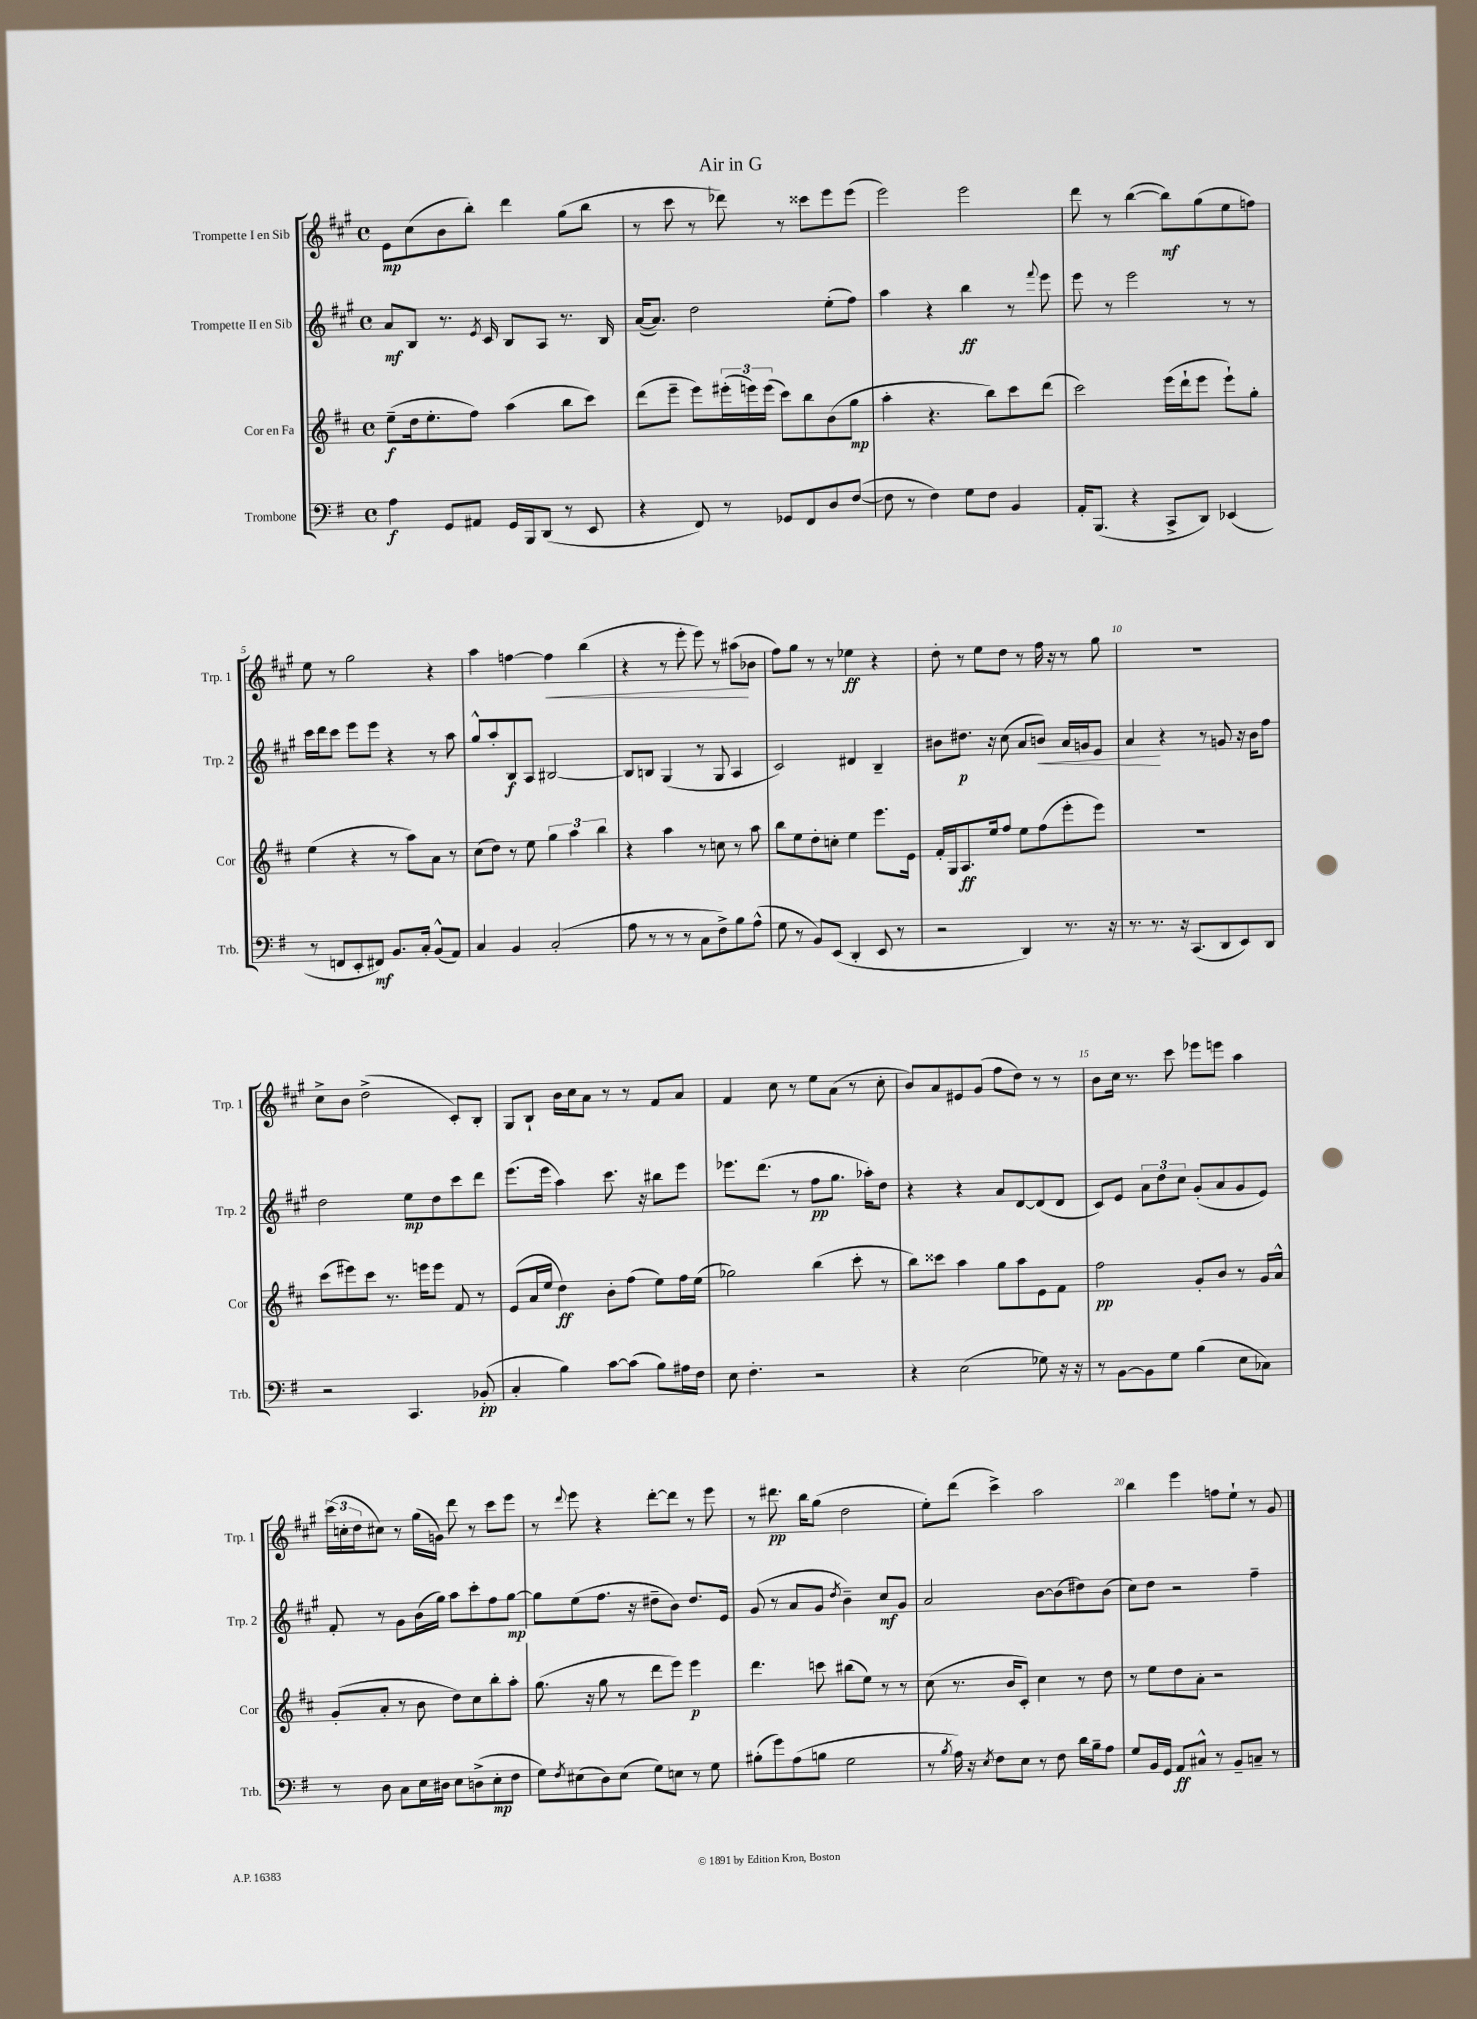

**kern	**kern	**kern	**kern
*staff4	*staff3	*staff2	*staff1
*clefF4	*clefG2	*clefG2	*clefG2
*k[f#]	*k[f#c#]	*k[f#c#g#]	*k[f#c#g#]
*M4/4	*M4/4	*M4/4	*M4/4
*met(c)	*met(c)	*met(c)	*met(c)
4A\	(8ee~\L	8a/L	8e\L
.	16dd\k	8B/J	(8cc#\
.	8.ee'\	.	.
8GG/L	.	8.r	8b\
8AA#/J	8ff#\J)	.	8bb'\J)
.	.	8qe/	.
.	.	16c#/	.
16GG/LL	(4aa\	8B/L	4ddd\
16BBB/J	.	.	.
(8DD/J	.	8A/J	.
8r	8bb\L	8.r	(8gg#\L
8EE/	8ccc#\J)	.	8bb\J
.	.	16B/	.
=	=	=	=
4r	(8ddd\L	([16a/LK	8r
.	.	8.a/]J)	.
.	8eee~\J	.	8ccc#\
8FF#/)	8eee\L)	2dd\	8r
8r	(24eee#'\L	.	8ddd-\)
.	24eee\)	.	.
.	(24eee\JJ	.	.
8GG-/L	8ccc#\L)	.	8r
8FF#/	8bb\	.	8ccc##\L
8D/	(8b\	(8ee'\L	8eee\
([8F#/J	8gg\J	8ff#\J)	(8eee\J
=	=	=	=
8F#\]	4aa'\	4aa\	2eee\)
8r	.	.	.
4F#\)	4.r	4r	.
8G\L	.	4bb\	2eee\
8F#\J	8bb\L)	.	.
4BB/	8ccc#\	8r	.
.	.	8qqfff#/	.
.	(8ddd\J	8eee\	.
=	=	=	=
16AA'/LK	2ccc#\)	8eee\	8ddd\
(8.BBB/J	.	.	.
.	.	8r	8r
4r	.	2eee\	([4bb\
8CC^/L	(16eee\LL	.	8bb\]L)
.	16ddd`\J	.	.
8DD/J)	8eee\J	.	(8gg#\
(4EE-/	8eee`\L)	8r	8ee\
.	8gg'\J	8r	8ff\J)
=	=	=	=
8r	(4ee\	16ccc#\LL	8ee\
.	.	16ddd\J	.
8FF/L	.	8ccc#\J	8r
8EE'/	4r	8eee\L	2gg#\
8FF#/J)	.	8eee\J	.
8.BB/L	8r	4r	.
.	8aa\L)	.	.
16C'/Jk	.	.	.
(8BB^^/L	8a\J	8r	4r
8AA/J)	8r	8aa\	.
=	=	=	=
4C/	(8cc#\L	8gg#^^/L	4aa\
.	8dd\J)	8aa'/	.
4BB/	8r	8B/	[4ff\
.	8ee\	8A/J	.
(2C'/	6gg\	[2B#/	4ff\]
.	6aa\	.	.
.	.	.	(4bb\
.	6bb\	.	.
=	=	=	=
8A\	4r	8B#/]L	4r
8r	.	8B/J	.
8r	4aa\	(4G#/	8r
8r	.	.	8eee'\
8C\L	8r	8r	8eee\)
8F#^\)	8cc\	8G#/	8r
8B\	8r	4A/	(8aa#\L
(8A^^\J	8aa\	.	8b-\J
=	=	=	=
8G\	8bb\L	2c#/)	8ff#\L)
8r	8ee\	.	8gg#\J
8BB/L)	8dd'\	.	8r
(8EE/J	8cc'\J	.	8r
4DD'/	4ee\	4d#/	4ee-\
8EE/	8.eee\L	4B~/	4r
8r	.	.	.
.	16e\Jk	.	.
=	=	=	=
2r	16f#'/LL	8b#\L	8dd'\
.	16G/J	.	.
.	8.A/	8.dd#\J	8r
.	.	.	8ee\L
.	16ee/k	16r	.
.	8ff#/J	(8cc#\	8dd\J
4DD/)	8ee\L	8a/L	8r
.	(8ff#\	8b/J)	16ff#\
.	.	.	16r
8.r	8eee'\	16a/LL	8r
.	.	16g/J	.
.	8eee\J)	8e/J	8gg#\
16r	.	.	.
=	=	=	=
8.r	1r	4a/	1r
8.r	.	.	.
.	.	4r	.
16r	.	.	.
(8.CC/L	.	.	.
.	.	8r	.
8DD/	.	8g/	.
8EE/)	.	16r	.
.	.	16b\LK	.
8DD/J	.	8ff#\J	.
=	=	=	=
2r	(8ccc#\L	2dd\	8cc#^\L
.	8eee#\)	.	8b\J
.	8ccc#\J	.	(2dd^\
.	8.r	.	.
4.CC/	.	8ee\L	.
.	16eee\LK	.	.
.	8eee\J	8dd\	.
.	8f#/	8ccc#\	8c#'/L)
(8BB-'/	8r	8ddd\J	8B'/J
=	=	=	=
4C'/	(8e/L	(8.eee\L	8G#/L
.	16a/L	.	8B`/J
.	16ee/JJ	16eee\Jk	.
4B\)	4dd\)	4aa\)	16b\LL
.	.	.	16cc#\J
.	.	.	8a\J
[8c\L	8b'\L	8.ccc#\	8r
(8c\]J	(8ff#\J	.	8r
.	.	16r	.
8B\L)	8ee\L)	8bb#\L	8f#/L
16A#\L	16ff#\L	8eee\J	8a/J
16F#\JJ	(16ee\JJ	.	.
=	=	=	=
8E\	2gg-\)	8.eee-\L	4f#/
4.F#'\	.	.	.
.	.	(8.ddd\J	.
.	.	.	8cc#\
.	.	8r	8r
2r	(4bb\	8ff#\L	8ee\L
.	.	8.gg#\J	(8a\J
.	8ccc#'\	.	8r
.	.	16aa-'\LK)	.
.	8r	8dd\J	8cc#'\
=	=	=	=
4r	8bb\L)	4r	8b/L)
.	8ccc##\J	.	8a/
(2E\	4aa\	4r	8e#/
.	.	.	(8g#/J
.	8gg\L	8a/L	8ff#\L
.	8aa\	[8d/	8dd\J)
8G-\)	8e\	(8d/]	8r
16r	8f#\J	8d/J	8r
16r	.	.	.
=	=	=	=
8r	2ff#\	8c#/L)	8b\L
[8BB\L	.	8e/J	16cc#\Jk
.	.	.	8.r
8BB\]	.	12a\L	.
.	.	12dd\	.
8G\J	.	.	8ccc#\
.	.	12cc#\J	.
(4B\	8g'/L	(8g#'/L	8eee-\L
.	8b/J	8a/	8eee\J
8E\L	8r	8g#/	4aa\
8C-\J)	16g/LL	8e/J)	.
.	16a^^/JJ	.	.
=	=	=	=
8r	(8g'/L	8f#'/	(24ccc#\LL
.	.	.	24cc'\
.	.	.	24dd\J
8D\	8a'/J	8r	8cc#\J)
8C\L	8r	8g#\L	8r
16E\L	8b\	(16b\L	(16gg#\LL
16D#\JJ	.	16gg#\JJ)	16g\JJ)
8E\L	8dd\L)	8aa\L	8ddd\
(8D^\	8cc#\	8ccc#'\	8r
8E'\	8bb'\	8ff#\	8ccc#\L
8F#\J	8aa'\J	[8gg#\J	8eee\J
=	=	=	=
8G\L)	(8.gg\	8gg#\]L	8r
8qF#/	.	.	8qqddd/
(8E#\	.	(8ee\	8eee\
.	16r	.	.
8D\)	8gg\	8.ff#\J	4r
(8E#\J	8r	.	.
.	.	16r	.
8G\L)	8ddd\L	8dd#~\L	[8ddd'\L
8E\J	8eee\J)	8b\J)	8ddd\]J
8r	4eee\	8.dd#/L	8r
8G\	.	.	8eee\
.	.	16e/Jk	.
=	=	=	=
(8B#'\L	4.ddd\	(8g#/	8r
8g\)	.	8r	8.ddd#\
(8A\	.	8a/L	.
.	.	.	16bb\LK
8B\J	8ccc\	8g#/J	(8gg#\J
.	.	8qdd/	.
2G\	(8bb#\L	4b~\)	2dd\
.	8ee\J)	.	.
.	8r	8cc#/L	.
.	8r	8g#/J	.
=	=	=	=
8r	(8cc#\	2a/	8ee'\L)
8qB/	.	.	.
16A\)	8.r	.	(8ddd\J
16r	.	.	.
8qE/	.	.	.
8F#\L	.	.	4ccc#^\)
.	16b/LK	.	.
8E\J	8c#'/J)	.	.
8r	4cc#\	[8b\L	2aa\
8F#\	.	(8b\]	.
16d\LL	8r	8dd#\)	.
16B~\J	.	.	.
8A\J	8dd\	(8b\J	.
=	=	=	=
8G/L	8r	8cc#\L)	4bb\
16BB/L	8ee\L	8dd\J	.
16GG/JJ	.	.	.
8AA/L	8dd\	2r	4eee\
8C#^^/J	8a'\J	.	.
8r	2r	.	8ff\L
8BB~/L	.	.	8ee`\J
8C~/J	.	4ff#~\	8r
8r	.	.	8g#/
==	==	==	==
*-	*-	*-	*-
